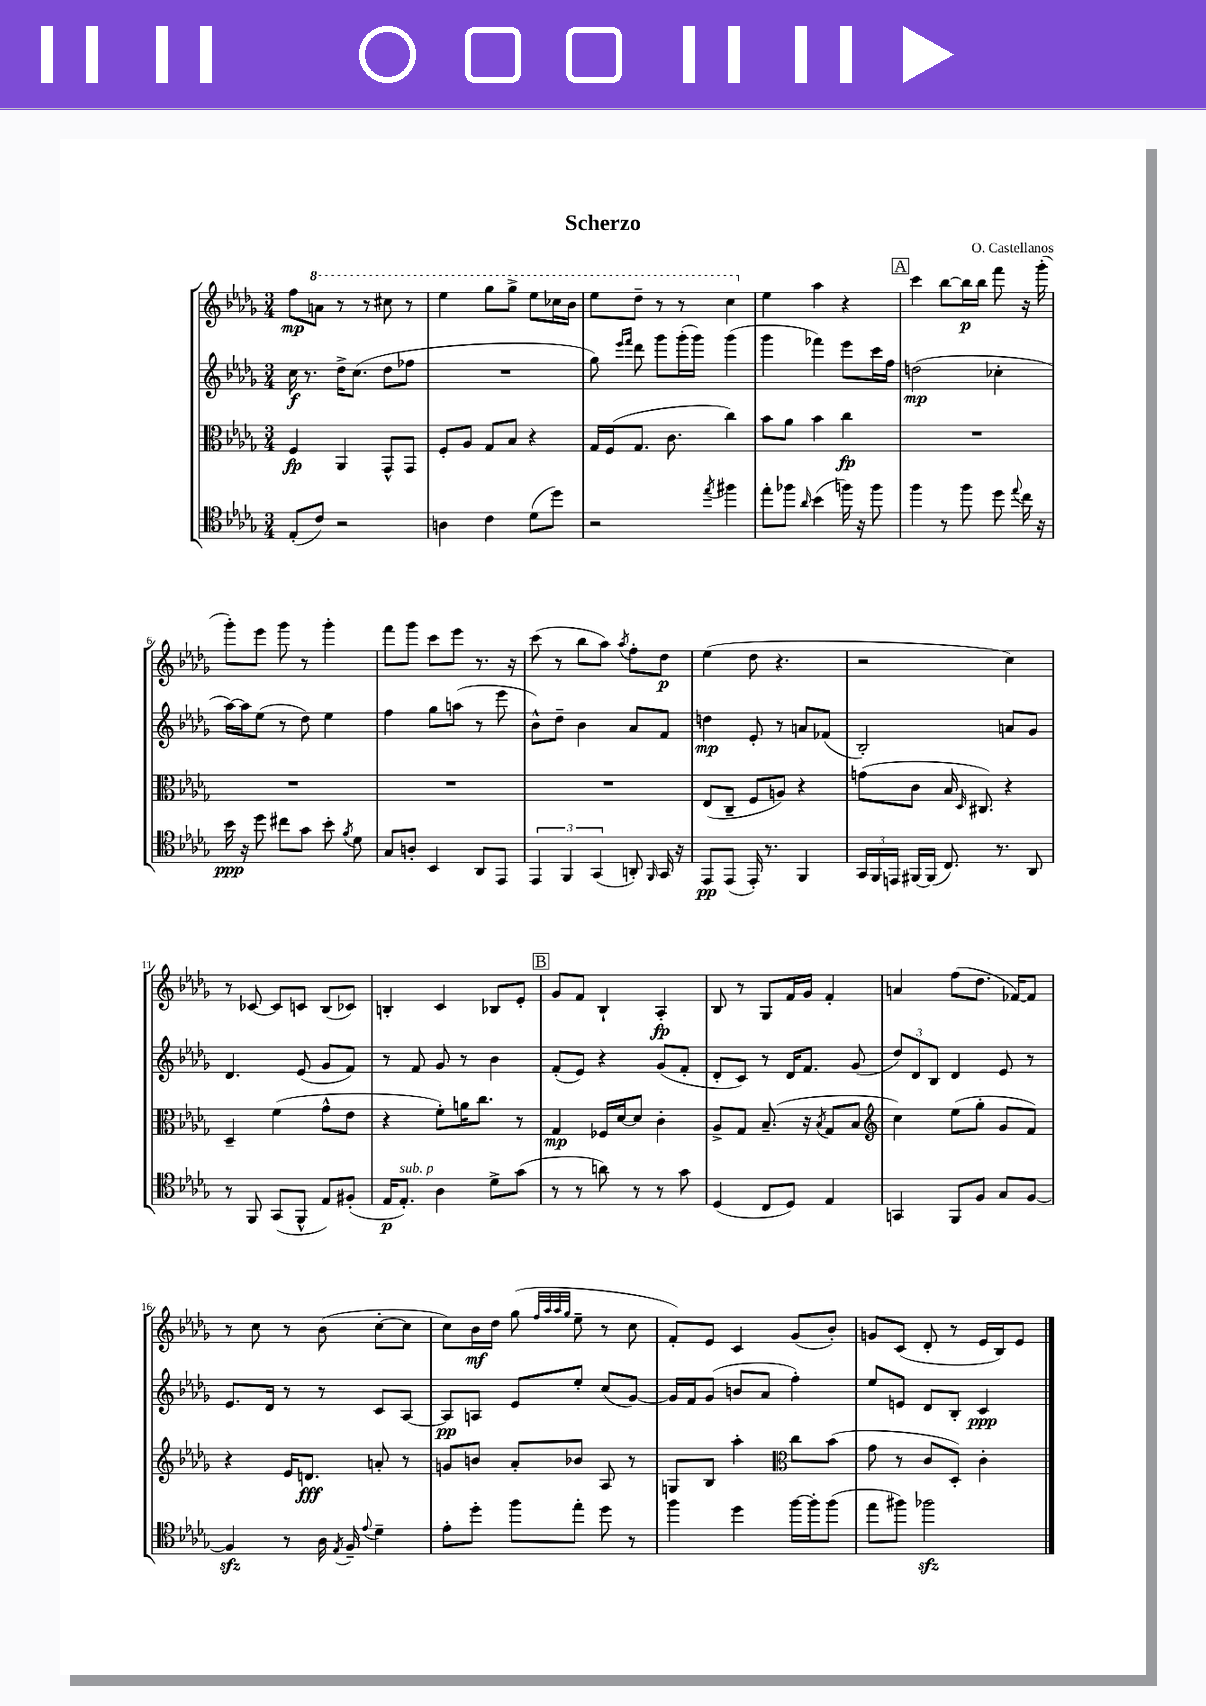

**kern	**kern	**kern	**kern
*staff4	*staff3	*staff2	*staff1
*clefC4	*clefC3	*clefG2	*clefG2
*k[b-e-a-d-g-]	*k[b-e-a-d-g-]	*k[b-e-a-d-g-]	*k[b-e-a-d-g-]
*M3/4	*M3/4	*M3/4	*M3/4
(8E-'	4F	16cc	8ff
.	.	8.r	.
8c)	.	.	8aa
2r	4AA-	16dd-^	8r
.	.	(8.cc	.
.	.	.	8r
.	8GG-^^	8dd-	8ccc#
.	8GG-	8ff-	8r
=	=	=	=
4A	8F'	2.r	4eee-
.	8A-	.	.
4c	8G-	.	8ggg-
.	8B-	.	8ggg-^
(8d-	4r	.	8eee-
8dd-)	.	.	16ccc-
.	.	.	16bb-
=	=	=	=
2r	16G-	8gg-)	8eee-
.	(16F	.	.
.	.	16qqeee-	.
.	.	16qqfff	.
.	8.G-	8ddd-	8ddd-~
.	.	8ggg-	8r
.	8.c	.	.
.	.	(16ggg-'	8r
.	.	16ggg-)	.
8qee-	.	.	.
4ff#	4cc)	(4ggg-	4ccc
=	=	=	=
8ee-'	8b-	4ggg-	4ee-
8ff-	8a-	.	.
16qqa-	.	.	.
(4b-	4b-	4fff-)	4aa-
16ff)	4cc	8eee-	4r
16r	.	.	.
8ff	.	16ccc	.
.	.	16ff	.
=	=	=	=
4ff	2.r	(2dd	4ccc
8r	.	.	[8bb-
8ff	.	.	16bb-]
.	.	.	16bb-
8dd-	.	4cc-'	8fff
8qqee-	.	.	.
16cc	.	.	16r
16r	.	.	(16ggg-'
=	=	=	=
16b-	2.r	[16aa-)	8ggg-')
16r	.	16aa-]	.
8dd-	.	(8ee-	8eee-
8cc#	.	8r	8ggg-
8g-	.	8dd-)	8r
8b-'	.	4ee-	4ggg-'
8qf	.	.	.
8d-	.	.	.
=	=	=	=
8G-	2.r	4ff	8fff
8A'	.	.	8ggg-
4BB-	.	8gg-	8ccc
.	.	(8aa	8eee-
8AA-	.	8r	8.r
8EE-	.	8eee-	.
.	.	.	16r
=	=	=	=
6EE-	2.r	8b-^^)	(8ccc
.	.	8dd-~	8r
6FF	.	.	.
.	.	4b-	8bb-
(6GG-	.	.	.
.	.	.	8aa-)
.	.	.	8qaa-
8AA')	.	8a-	8ff'
16qqFF	.	.	.
16GG-	.	8f	8dd-
16r	.	.	.
=	=	=	=
8EE-	(8E-	4dd	(4ee-
(8EE-	8C~	.	.
16EE-')	8F	8e-'	8dd-
8.r	.	.	.
.	8A)	8r	4.r
4FF	4r	8a	.
.	.	(8f-	.
=	=	=	=
24GG-	(8g	2B-')	2r
24FF	.	.	.
24EE	.	.	.
[16FF#	8c	.	.
(16FF#]	.	.	.
8.C)	16B-	.	.
.	16qqD-	.	.
.	8.C#)	.	.
8.r	.	.	.
.	4r	8a	4cc)
8AA-	.	8g-	.
=	=	=	=
8r	4D-~	4.d-	8r
8FF	.	.	[8c-
(8GG-	(4f	.	8c-]
8FF^^	.	(8e-	8c
8E-)	8g-^^	8g-	(8B-
(8F#'	8e-	8f)	8c-)
=	=	=	=
16E-	4r	8r	4B'
8.E-')	.	.	.
.	.	8f	.
4A-	8f')	8g-	4c
.	16a	8r	.
.	8.cc	.	.
8d-^	.	4b-	8B-
(8g-	8r	.	8e-'
=	=	=	=
8r	4G-	(8f'	8g-
8r	.	8e-)	8f
8a)	16F-	4r	4B-`
.	[16d-	.	.
8r	8d-]	.	.
8r	4c'	(8g-	4A-'
8g-	.	8f'	.
=	=	=	=
(4D-	8A-^	8d-'	8B-
.	8G-	8c)	8r
8C	(8.B-~	8r	8G-
8D-)	.	16d-	16f
.	16r	8.f	16g-
.	8qB-	.	.
4E-	8G-	.	4f'
.	8B-	(8g-	.
=	=	=	=
*	*clefG2	*	*
4GG	4cc)	12dd-)	4a
.	.	12d-	.
.	.	12B-	.
8FF	(8ee-	4d-	(8ff
8F	8gg-'	.	8.dd-
8G-	8g-	8e-	.
.	.	.	[16f-)
[8F	8f)	8r	8f-]
=	=	=	=
4F]	4r	8.e-	8r
.	.	.	8cc
.	.	16d-	.
8r	16e-	8r	8r
.	8.d	.	.
16A-	.	8r	(8b-
8qE-	.	.	.
16F~	.	.	.
8qqe-	.	.	.
4d-~	8a'	8c	[8cc'
.	8r	[8A-	8cc]
=	=	=	=
8e-'	8g	8A-]	8cc)
8dd-'	8b	8A	16b-
.	.	.	16dd-
8ff	8a-'	8e-	(8gg-
.	.	.	32qqff
.	.	.	32qqaa-
.	.	.	32qqaa-
.	.	.	32qqgg-
8ee-'	8b-	8ee-'	8ee-~
8dd-	8A-	(8cc	8r
8r	8r	[8g-)	8cc
=	=	=	=
4ff	8G	16g-]	8f')
.	.	16f	.
.	8B-	(8g-	8e-
4dd-	4aa-'	8b	4c
.	.	8a-	.
*	*clefC3	*	*
[16ff	8cc	4ff')	(8g-
16ff']	.	.	.
(8ff	(8b-	.	8b-')
=	=	=	=
8ee-	8g-	8ee-	8g
8ff#)	8r	8e	(8c
2ff-	8c	8d-	8d-'
.	8D-')	8B-'	8r
.	4c'	4c	16e-
.	.	.	16B-)
.	.	.	8e-
==	==	==	==
*-	*-	*-	*-
